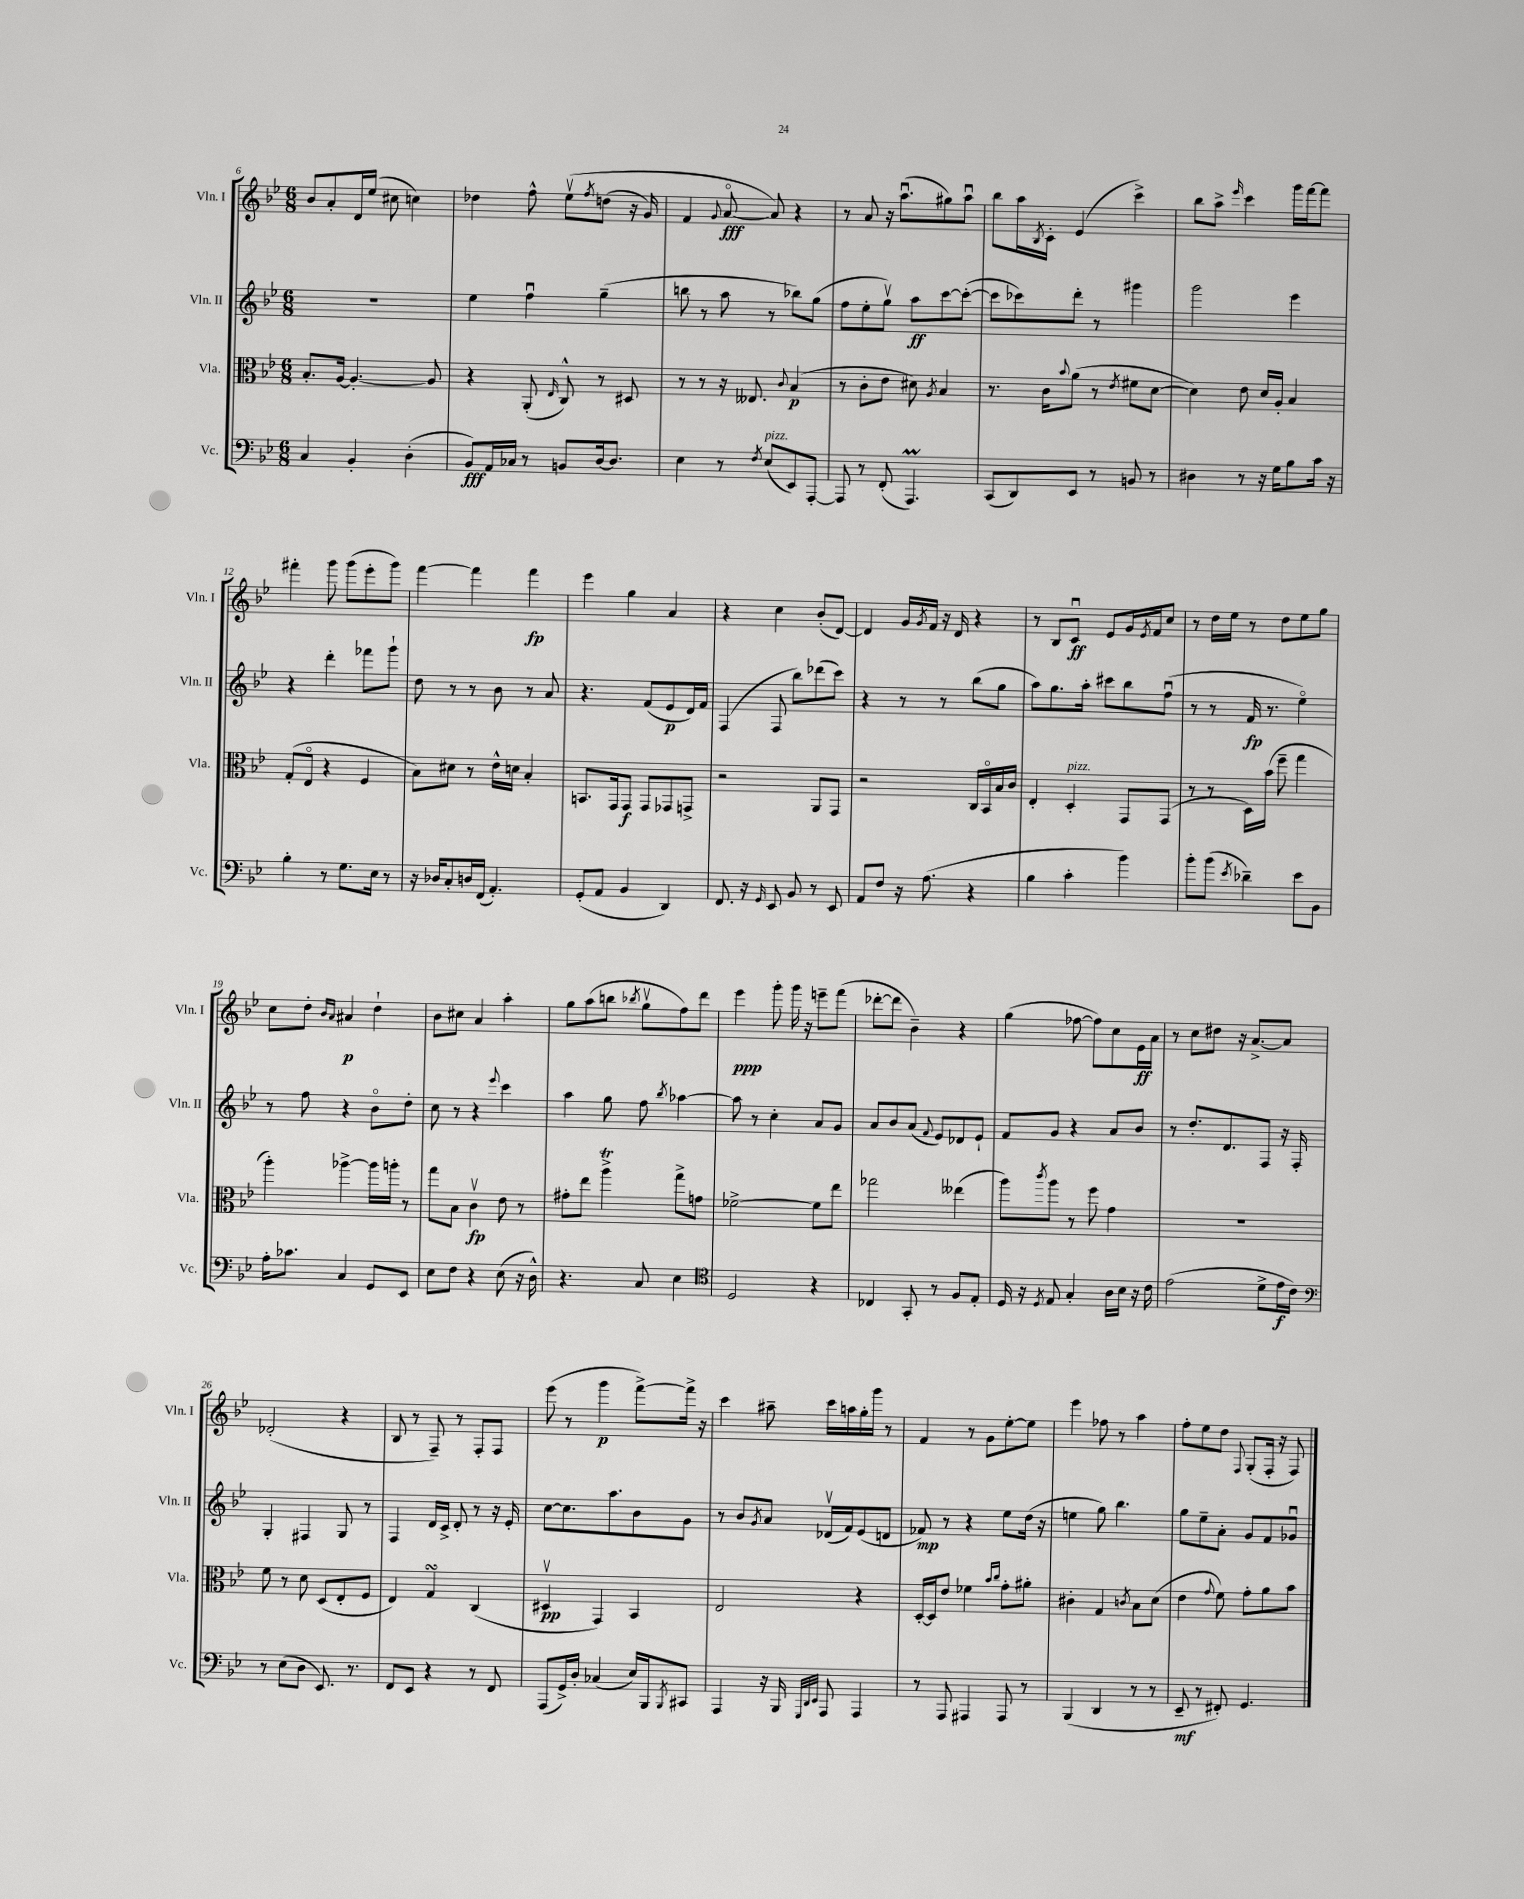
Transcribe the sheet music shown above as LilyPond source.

<<
\new StaffGroup <<
\new Staff = "s0" \with { instrumentName = "Vln. I" shortInstrumentName = "Vln. I" } {
    \clef treble \key bes \major \numericTimeSignature \time 6/8
    bes'8 a'8-. d'16 ees''16( cis''8 c''4) |
    des''4 f''8-^ ees''8\upbow\( \acciaccatura { f''8 } d''8( r16 g'16) |
    f'4 \appoggiatura { g'8 } a'8~\flageolet\fff a'8\) r4 |
    r8 a'8 r16 a''8.\downbow( gis''8) a''8\downbow |
    bes''8 a''16 \acciaccatura { bes8 } c'16-. ees'4( c'''4->) |
    bes''8 a''8-> \grace { ees'''16 } c'''4 g'''16 f'''16~ f'''8 |
    fis'''4-. g'''8 g'''8( ees'''8-. g'''8) |
    f'''4~ f'''4 f'''4\fp |
    ees'''4 g''4 a'4 |
    r4 c''4 bes'8-.( d'8~) |
    d'4 g'16 \acciaccatura { g'8 } f'16 r16 d'16 r4 |
    r8 bes8 c'8\downbow\ff ees'8 g'16 \acciaccatura { ees'8 } f'16 c''8 |
    r8 d''16 ees''16 r8 d''8 ees''8 g''8 |
    c''8 d''8-. \grace { bes'16 a'16 } ais'4\p d''4-! |
    bes'8 cis''8 a'4 a''4-. |
    g''8 a''8( b''8 \acciaccatura { bes''8 } g''8\upbow f''8) d'''8 |
    ees'''4\ppp g'''8-. g'''16 r16 e'''8-- f'''8( |
    des'''8~-. des'''8 bes'4--) r4 |
    g''4( fes''8~ fes''8) c''8 ees'16\ff a'16 |
    r8 c''8 dis''8 r16 a'8.~-> a'8 |
    des'2-.( r4 |
    bes8 r8 f8--) r8 f8-. f8 |
    ees'''8( r8 g'''4\p f'''8~->) f'''16-> r16 |
    c'''4 ais''8-- c'''16 a''16 g''16-. g'''16 r8 |
    f'4 r8 g'8 ees''8~-. ees''8 |
    ees'''4 fes''8 r8 a''4 |
    f''8-. ees''8 d''8 \appoggiatura { f8 } g8-.( f16-. r16 f8) \bar "|." |
}
\new Staff = "s1" \with { instrumentName = "Vln. II" shortInstrumentName = "Vln. II" } {
    \clef treble \key bes \major \numericTimeSignature \time 6/8
    R2. |
    ees''4 f''4\downbow g''4--( |
    b''8 r8 a''8 r8 bes''8) g''8( |
    f''8 ees''8-. g''8\upbow) a''8\ff c'''8~ c'''8~-.( |
    c'''8 ces'''8) d'''8-. r8 gis'''4 |
    g'''2 ees'''4 |
    r4 d'''4-. fes'''8 g'''8-! |
    d''8 r8 r8 bes'8 r8 a'8 |
    r4. f'8( ees'8\p d'16) f'16 |
    f4( f8 bes''8) des'''8( c'''8) |
    r4 r8 r8 bes''8( g''8 |
    a''8) g''8. a''16-. cis'''8 bes''8 f''8\downbow( |
    r8 r8 f'16\fp r8. ees''4\flageolet) |
    r8 f''8 r4 bes'8\flageolet d''8-. |
    c''8 r8 r4 \appoggiatura { ees'''8 } c'''4 |
    a''4 g''8 f''8 \acciaccatura { bes''8 } aes''4~ |
    aes''8 r8 c''4-. a'8 g'8 |
    a'8 bes'8 a'8( \appoggiatura { f'8 } ees'8) des'8 ees'8-! |
    f'8 g'8 r4 a'8 bes'8 |
    r8 d''8.-. d'8. f8 r16 f16-. |
    g4-. fis4 g8 r8 |
    f4 d'16 c'16-> d'8-. r8 r16 ees'16-. |
    c''8~ c''8. a''8. bes'8 g'8 |
    r8 bes'8 \acciaccatura { g'8 } a'8 des'16\upbow( f'16) ees'8( d'8 |
    fes'8\mp) r8 r4 ees''8 d''16( r16 |
    e''4 g''8) bes''4. |
    g''8 ees''8-- a'8-. g'8 f'8 ges'8\downbow \bar "|." |
}
\new Staff = "s2" \with { instrumentName = "Vla." shortInstrumentName = "Vla." } {
    \clef alto \key bes \major \numericTimeSignature \time 6/8
    bes8.-. a16~ a4.~-. a8 |
    r4 a,8-.( \grace { ees16 } c8-^) r8 dis8 |
    r8 r8 r16 eeses8. \appoggiatura { c'8 } bes4\p( |
    r8 c'8-. ees'8 dis'8) \acciaccatura { a8 } bes4 |
    r8. c'16 \appoggiatura { bes'8 } a'8( r8 \acciaccatura { ees'8 } fis'8 d'8~ |
    d'4) ees'8 d'16 a16-. bes4 |
    g8-.( ees8\flageolet r4 f4 |
    bes8) dis'8 r8 ees'16-^ d'16 bes4-. |
    b,8. g,16 g,8\f g,8 ges,8 g,8-> |
    r2 a,8 g,8 |
    r2 c16 bes,16\flageolet bes16 c'16 |
    ees4-. d4-.^\markup { \italic "pizz." } g,8 g,8( |
    r8 r8 d16) bes'16( f''8-- g''4 |
    a''4-.) aes''4~-> aes''16 a''16-. r8 |
    g''8 bes8 c'4\upbow\fp ees'8 r8 |
    gis'8-. ees''8 a''4->\trill g''8-> g'8 |
    fes'2~-> fes'8 ees''8 |
    ges''2 eeses''4( |
    a''8) \acciaccatura { c'''8 } a''8 r8 f''8 g'4 |
    R2. |
    f'8 r8 d'8 d8( ees8-. f8 |
    ees4) g4\turn c4( |
    dis4\upbow\pp g,4) bes,4 |
    ees2 r4 |
    d16~-. d16 ees'8 fes'4 \grace { bes'16 c''16 } g'8-. ais'8-. |
    cis'4-. g4 \acciaccatura { c'8 } bes8 d'8( |
    ees'4 \appoggiatura { g'8 } f'8) g'8-. a'8 bes'8 \bar "|." |
}
\new Staff = "s3" \with { instrumentName = "Vc." shortInstrumentName = "Vc." } {
    \clef bass \key bes \major \numericTimeSignature \time 6/8
    c4 bes,4-. d4-.( |
    bes,8\fff) a,16 ces16 r8 b,8 d16~ d8. |
    ees4 r8 \acciaccatura { f8 } ees8^\markup { \italic "pizz." }( ees,8) a,,8~-. |
    a,,8 r8 f,8-.( a,,4.\prall) |
    c,8( d,8) ees,8 r8 b,8 r8 |
    dis4 r8 r16 g16 bes8 c'16 r16 |
    bes4-. r8 g8. ees16 r8 |
    r16 des16 c8-. d16 f,16( a,4.-.) |
    g,8-.( a,8 bes,4 d,4) |
    f,8. r16 \grace { g,16 } ees,8 bes,8 r8 ees,8 |
    a,8 f8 r16 a8.( r4 |
    bes4 c'4-. bes'4) |
    bes'8-. bes'8( \acciaccatura { ees'8 } des'4--) ees'8 bes,8 |
    a16-. ces'8. c4 g,8 ees,8 |
    ees8 f8 r4 ees8( r16 d16-^) |
    r4. c8 ees4 |
    \clef tenor d2 r4 |
    ces4 g,8-. r8 f8 ees8-. |
    d16 r16 \acciaccatura { d8 } ees8 g4-. a16 bes16 r16 c'16 |
    ees'2( d'8-> ees'16\f c'16) |
    \clef bass r8 ees8( d8 ees,8.) r8. |
    f,8 ees,8 r4 r8 f,8 |
    a,,8( g,16->) d16-. ces4( ees16) bes,,16 \acciaccatura { bes,,8 } cis,8 |
    a,,4 r16 bes,,16 \grace { g,,32 d,32 ees,32 } a,,8 a,,4 |
    r8 a,,8 ais,,4 ais,,8 r8 |
    bes,,4( d,4 r8 r8 |
    ees,8--\mf r8 fis,8-.) g,4. \bar "|." |
}
>>
>>
\layout { \context { \Score currentBarNumber = #6 } }
